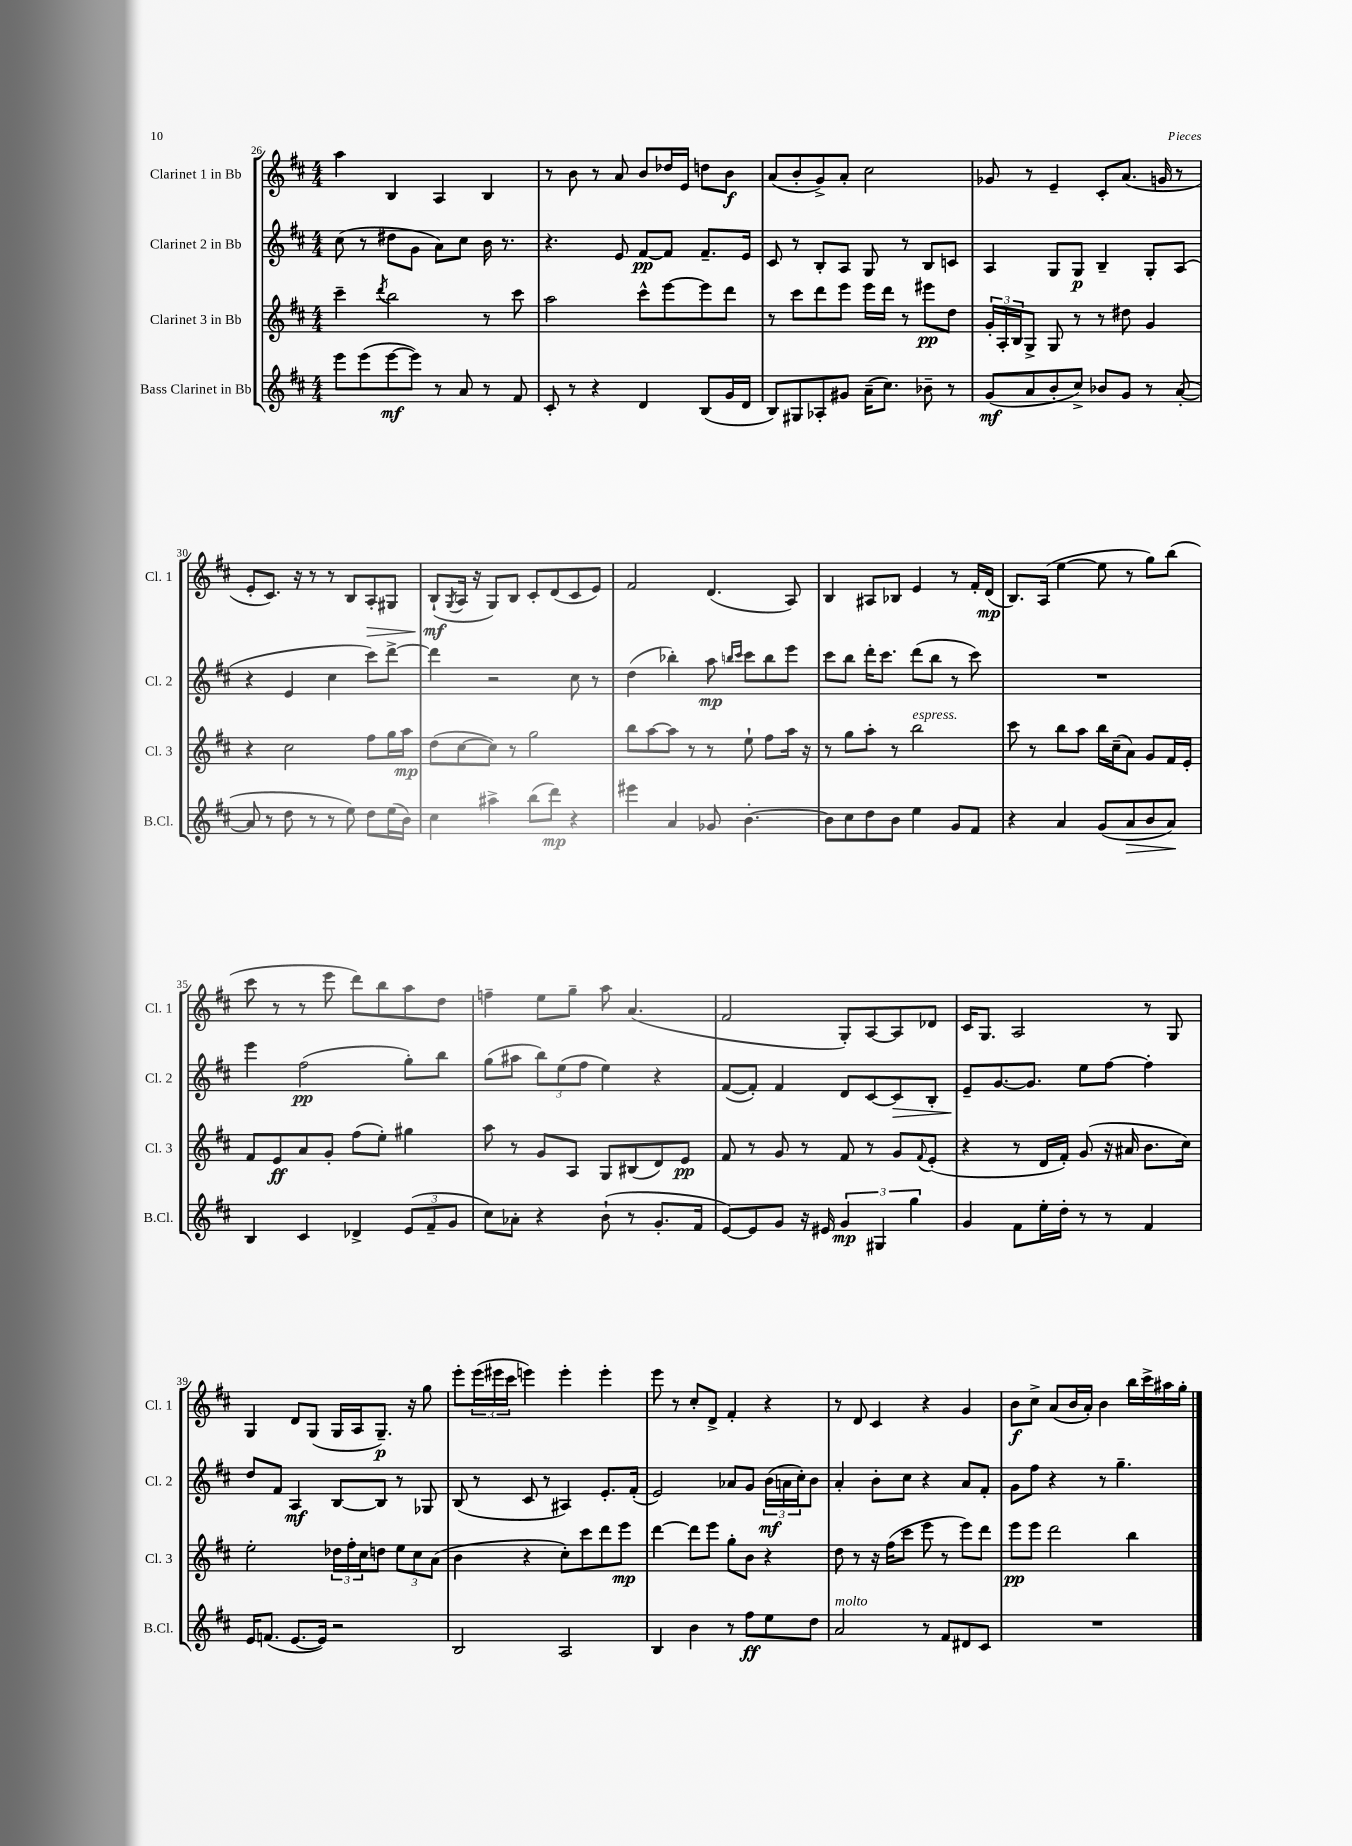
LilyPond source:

<<
\new StaffGroup <<
\new Staff = "s0" \with { instrumentName = "Clarinet 1 in Bb" shortInstrumentName = "Cl. 1" } {
    \clef treble \key d \major \numericTimeSignature \time 4/4
    a''4 b4 a4 b4 |
    r8 b'8 r8 a'8 b'8 des''16 e'16 d''8 b'8\f |
    a'8( b'8-. g'8->) a'8-. cis''2 |
    ges'8 r8 e'4-- cis'8-. a'8.( g'16 r8 |
    e'8-. cis'8.) r16 r8 r8 b8 a8-.\> gis8 |
    b8-!\mf\!( \acciaccatura { g8 } a16 r16 g8) b8 cis'8-. d'8( cis'8 e'8) |
    fis'2 d'4.( a8) |
    b4 ais8 bes8 e'4 r8 fis'16-. d'16\mp( |
    b8.) a16( e''4~ e''8 r8 g''8) b''8( |
    cis'''8 r8 r8 e'''8 d'''8) b''8 a''8 d''8 |
    f''4-- e''8 g''8-- a''8 a'4.( |
    fis'2 g8-.) a8~ a8 des'8 |
    cis'16 g8. a2 r8 g8 |
    g4 d'8 g8( g16 a16 g8.--\p) r16 g''8 |
    e'''8-. \tuplet 3/2 { e'''16( eis'''16 cis'''16 } e'''4) e'''4-. e'''4-. |
    e'''8 r8 cis''8-. d'8-> fis'4-. r4 |
    r8 d'8 cis'4 r4 g'4 |
    b'8\f cis''8-> a'8( b'16 a'16-.) b'4 b''16 cis'''16-> ais''16 g''16-. \bar "|." |
}
\new Staff = "s1" \with { instrumentName = "Clarinet 2 in Bb" shortInstrumentName = "Cl. 2" } {
    \clef treble \key d \major \numericTimeSignature \time 4/4
    cis''8( r8 dis''8 g'8 a'8) cis''8 b'16 r8. |
    r4. e'8 fis'8~\pp fis'8 fis'8.-- e'16 |
    cis'8 r8 b8-. a8 g8 r8 b8 c'8 |
    a4 g8 g8\p b4-- g8-. a8( |
    r4 e'4 cis''4 cis'''8) d'''8~-> |
    d'''4 r2 cis''8 r8 |
    d''4( bes''4-.) a''8\mp \grace { b''16 cis'''16 } cis'''8 b''8 e'''8 |
    cis'''8 b''8 d'''16-. cis'''8. d'''8( b''8 r8 cis'''8) |
    R1 |
    e'''4 fis''2\pp( g''8-.) b''8 |
    g''8( ais''8 \tuplet 3/2 { b''8) e''8( fis''8 } e''4) r4 |
    fis'8~( fis'8-.) fis'4 d'8 cis'8~ cis'8\> b8-. |
    e'8--\! g'8.~ g'8. e''8 fis''8~ fis''4-. |
    d''8 fis'8 a4\mf b8~ b8 r8 ges8 |
    b8( r8 cis'8 r8 ais4) e'8.-. fis'16-.( |
    e'2) aes'8 g'8 \tuplet 3/2 { b'16\mf( a'16 cis''16-.) } b'8 |
    a'4-. b'8-. cis''8 r4 a'8 fis'8-. |
    g'8 fis''8 r4 r8 g''4.-- \bar "|." |
}
\new Staff = "s2" \with { instrumentName = "Clarinet 3 in Bb" shortInstrumentName = "Cl. 3" } {
    \clef treble \key d \major \numericTimeSignature \time 4/4
    cis'''4-- \acciaccatura { d'''8 } b''2 r8 cis'''8 |
    a''2 cis'''8-^ e'''8~ e'''8 d'''8 |
    r8 cis'''8 d'''8 e'''8 e'''16 d'''16 r8 eis'''8\pp d''8 |
    \tuplet 3/2 { g'16-. a16-. b16 } g8-> g8 r8 r8 dis''8 g'4 |
    r4 cis''2 fis''8 g''16 a''16\mp |
    d''8( cis''8~ cis''8) r8 g''2 |
    b''8 a''8~ a''8 r8 r8 e''8-! fis''8 a''16 r16 |
    r8 g''8 a''8-. r8 b''2^\markup { \italic "espress." } |
    cis'''8 r8 b''8 a''8 b''16 cis''16--( a'8) g'8 fis'16 e'16-. |
    fis'8 e'8\ff a'8 g'8-. fis''8( e''8-.) gis''4 |
    a''8 r8 g'8 a8 g8 bis8( d'8) e'8\pp |
    fis'8 r8 g'8 r8 fis'8 r8 g'8 \appoggiatura { fis'8 } e'8-.( |
    r4 r8 d'16 fis'16-.) g'8( r16 ais'16 b'8. cis''16) |
    e''2-. \tuplet 3/2 { des''16 fis''16-. cis''16 } d''8 \tuplet 3/2 { e''8 cis''8 a'8( } |
    b'4 r4 cis''8-.) cis'''8 d'''8 e'''8\mp |
    d'''4~ d'''8 e'''8 g''8-. b'8 r4 |
    d''8 r8 r16 fis''16( cis'''8 e'''8 r8 e'''8) d'''8 |
    e'''8\pp e'''8 d'''2 b''4 \bar "|." |
}
\new Staff = "s3" \with { instrumentName = "Bass Clarinet in Bb" shortInstrumentName = "B.Cl." } {
    \clef treble \key d \major \numericTimeSignature \time 4/4
    e'''8 e'''8( e'''8~\mf e'''8) r8 a'8 r8 fis'8 |
    cis'8-. r8 r4 d'4 b8( g'16 d'16 |
    b8) gis8 aes8-. gis'8 a'16--( cis''8.) bes'8-- r8 |
    g'8\mf( a'8 b'8-. cis''8->) bes'8 g'8 r8 a'8~-.( |
    a'8 r8 d''8 r8 r8 e''8) d''8 e''16( b'16) |
    cis''4 ais''4-> b''8( d'''8\mp) r4 |
    eis'''4 a'4 ges'8 b'4.~-. |
    b'8 cis''8 d''8 b'8 e''4 g'8 fis'8 |
    r4 a'4 g'8( a'8\> b'8 a'8\!) |
    b4 cis'4 des'4-> \tuplet 3/2 { e'8( fis'8-- g'8 } |
    cis''8) aes'8-. r4 b'8-!( r8 g'8.-. fis'16 |
    e'8~) e'8 g'8 r16 eis'16 \tuplet 3/2 { g'4\mp gis4 g''4 } |
    g'4 fis'8 e''16-. d''16-. r8 r8 fis'4 |
    e'16 f'8.( e'8.~ e'16) r2 |
    b2 a2 |
    b4 b'4 r8 fis''8\ff e''8 d''8 |
    a'2^\markup { \italic "molto" } r8 fis'8 dis'8 cis'8 |
    R1 \bar "|." |
}
>>
>>
\layout { \context { \Score currentBarNumber = #26 } }
